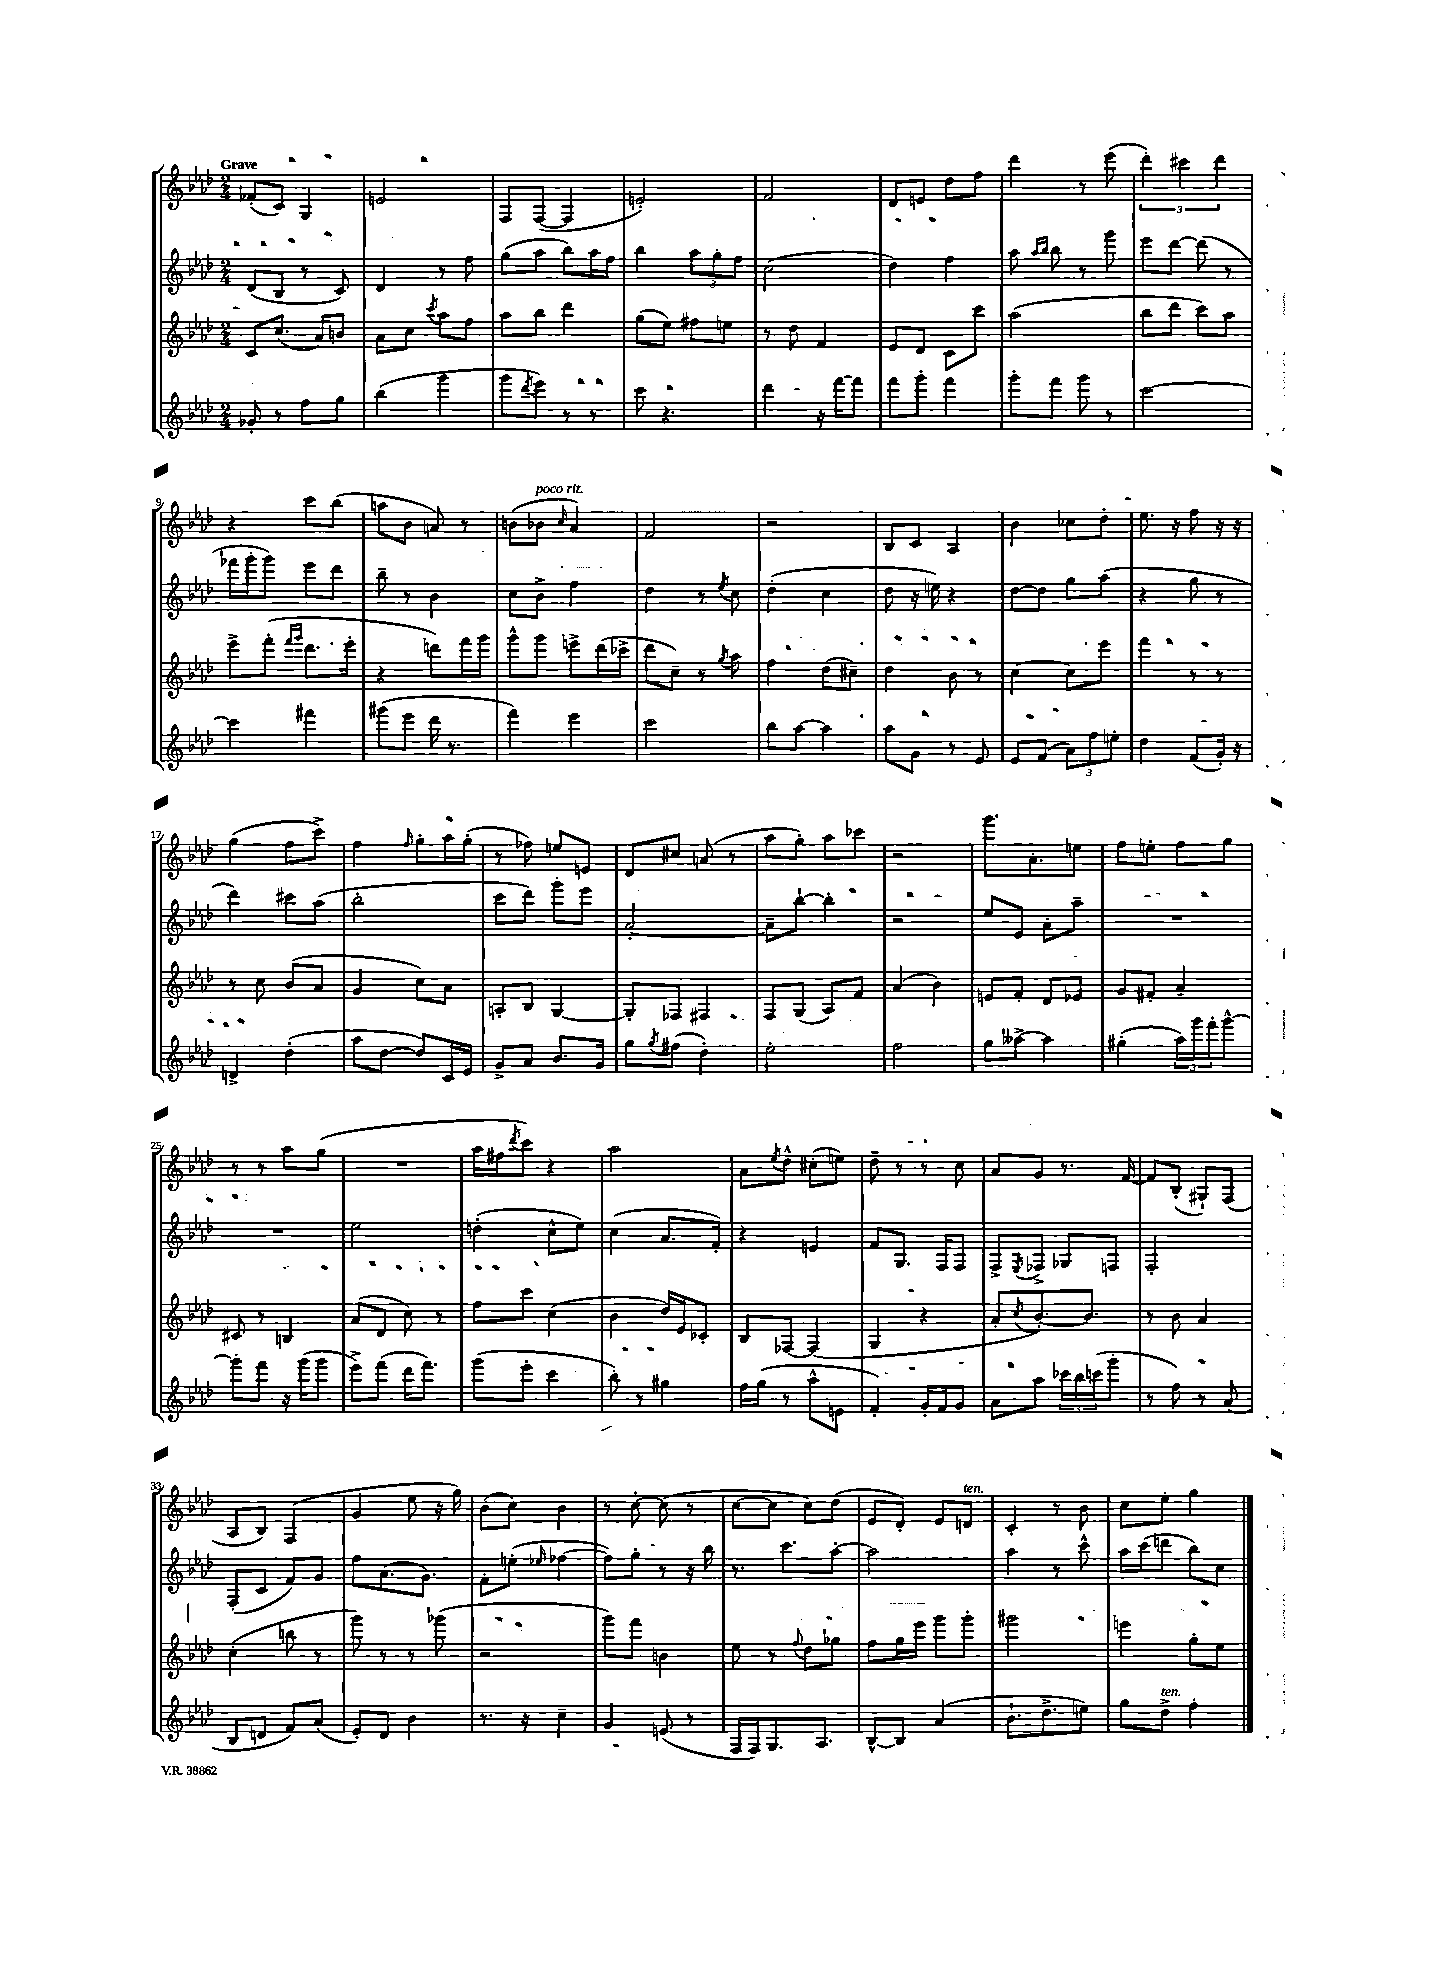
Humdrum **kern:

**kern	**kern	**kern	**kern
*part4	*part3	*part2	*part1
*staff4	*staff3	*staff2	*staff1
*clefG2	*clefG2	*clefG2	*clefG2
*k[b-e-a-d-]	*k[b-e-a-d-]	*k[b-e-a-d-]	*k[b-e-a-d-]
*M2/4	*M2/4	*M2/4	*M2/4
=1	=1	=1	=1
!	!	!	!LO:TX:a:B:t=Grave
8g-X'/	8c/L	(8d-/L	(8f-X'/L
8r	(8.cc/J	8B-/J	8c/J)
8ff\L	.	8r	4G/
.	16a-/KL)	.	.
8gg\J	8bn/J	8c/)	.
=2	=2	=2	=2
(4bb-\	8a-\L	4d-/	2en/
.	8cc\J	.	.
.	8qccc/	.	.
4ggg\	8aa-\L	8r	.
.	8ff\J	8ff\	.
=3	=3	=3	=3
8ggg\L	8aa-\L	(8gg\L	8F/L
8qddd-/	.	.	.
8eee-\J)	8bb-\J	8aa-\J	([8F/J
8r	4ddd-\	8bb-\L)	4F/]
8r	.	16aa-\L	.
.	.	16ff\JJ	.
=4	=4	=4	=4
8ccc\	(8gg\L	4bb-\	2en'/)
4.r	8ee-\J)	.	.
.	8ff#X\L	12aa-\L	.
.	.	12gg'\	.
.	8een\J	.	.
.	.	12ff\J	.
=5	=5	=5	=5
4ddd-\	8r	(2cc\	2f/
.	8dd-\	.	.
16r	4f/	.	.
[16fff\KL	.	.	.
8fff\J]	.	.	.
=6	=6	=6	=6
8fff\L	8e-/L	4dd-\)	8d-/L
8ggg'\J	8d-/J	.	8en/J
4fff\	8c\L	4ff\	8dd-\L
.	8ccc\J	.	8ff\J
=7	=7	=7	=7
8ggg'\L	(2aa-\	8aa-\	4ddd-\
.	.	16qqaa-/LL	.
.	.	16qqbb-/JJ	.
8fff\J	.	8bb-\	.
8ggg\	.	8r	8r
8r	.	8ggg\	(8eee-\
=8	=8	=8	=8
[2ccc\	8bb-\L	8eee-\L	6ddd-'\)
.	8ddd-\J	[8ddd-\J	.
.	.	.	6ccc#X\
.	8ccc\L)	(8ddd-\]	.
.	.	.	6ddd-\
.	8aa-\J	8r	.
!!LO:LB:g=z
=9	=9	=9	=9
4ccc\]	8eee-^\L	16fff-X\LL	4r
.	.	16ggg'\J	.
.	(8fff'\J	8ggg\J)	.
.	16qqfff/LL	.	.
.	16qqggg/JJ	.	.
4fff#X\	8.ddd-\L	8eee-\L	8ccc\L
.	.	8ddd-\J	(8bb-\J
.	16eee-'\Jk	.	.
=10	=10	=10	=10
(8ggg#X\L	4r	8bb-~\	8aan\L
8eee-\J	.	8r	8b-\J
16ddd-\	8dddn\L)	4b-\	8an/)
8.r	.	.	.
.	16fff\L	.	8r
.	16ggg\JJ	.	.
=11	=11	=11	=11
4fff\)	8ggg^^\L	8cc\L	(8bn\L
!	!	!	!LO:TX:a:i:t=poco rit.
.	8ggg\J	8b-^\J	8b-X\J
.	.	.	16qqcc/
4eee-\	8eeen^\L	4ff\	4a-/)
.	(16ddd-\L	.	.
.	16ccc-X^\JJ	.	.
=12	=12	=12	=12
2ccc\	8ddd-\L	4dd-\	2f/
.	8cc~\J)	.	.
.	8r	8r	.
.	8qgg/	8qee-/	.
.	8aa-\	8cc\	.
=13	=13	=13	=13
8bb-\L	4ff\	(4dd-'\	2r
[8aa-\J	.	.	.
4aa-\]	(8dd-\L	4cc\	.
.	8cc#X~\J)	.	.
=14	=14	=14	=14
8aa-\L	4dd-\	8dd-\	8B-/L
8g\J	.	16r	8c/J
.	.	16een\)	.
8r	8b-\	4r	4A-/
8e-/	8r	.	.
=15	=15	=15	=15
8e-/L	[4cc\	[8dd-\L	4b-\
(8f/J	.	8dd-\J]	.
12a-\L)	8cc\L]	8gg\L	8cc-X\L
12ff\	.	.	.
.	8eee-\J	(8aa-\J	8dd-'\J
12een'\J	.	.	.
=16	=16	=16	=16
4dd-\	4fff\	4r	8.ee-\
.	.	.	16r
(8f/L	8r	8gg\	8ff\
16g'/Jk)	8r	8r	16r
16r	.	.	16r
!!LO:LB:g=z
=17	=17	=17	=17
4dn^/	8r	4ddd-\)	(4gg\
.	8cc\	.	.
(4dd-'\	(8b-/L	8ccc#X\L	8ff\L
.	8a-/J	(8aa-\J	8ccc^\J)
=18	=18	=18	=18
8aa-\L	4g/	2bb-'\	4ff\
[8dd-\J	.	.	.
.	.	.	16qqff/
8dd-/L])	8cc\L)	.	8gg'\L
16c/L	8a-\J	.	16aa-\L
16e-/JJ	.	.	(16gg'\JJ
=19	=19	=19	=19
8g^/L	8An'/L	8ccc\L	8r
8a-/J	8B-/J	8ddd-\J)	8ff-X\)
8.b-/L	[4G/	8ggg'\L	8een/L
.	.	8eee-\J	8en/J
16g/Jk	.	.	.
=20	=20	=20	=20
8gg\L	8G'/L]	[2a-'/	8d-/L
8qgg/	.	.	.
(8ff#X\J	8F-X/J	.	8cc#X/J
4dd-'\)	4F#X/	.	(8an/
.	.	.	8r
=21	=21	=21	=21
2ee-'\	8F/L	8a-~\L]	8aa-\L
.	(8G/J	[8bb-`\J	8gg'\J)
.	8A-/L)	4bb-'\]	8aa-\L
.	8f/J	.	8ccc-X\J
=22	=22	=22	=22
2ff\	(4a-/	2r	2r
.	4b-\)	.	.
=23	=23	=23	=23
8gg\L	8en/L	8ee-/L	8.ggg\L
[8aa--X^\J	8f'/J	8e-/J	.
.	.	.	8.a-'\
4aa--\]	8d-/L	8a-'\L	.
.	8e-X/J	8aa-~\J	8een\J
=24	=24	=24	=24
(4gg#X'\	8g/L	2r	8ff\L
.	8f#X'/J	.	8een'\J
24aa-\LL)	4a-~/	.	8ff\L
24ggg\	.	.	.
24fff'\J	.	.	.
[8ggg^^\J	.	.	8gg\J
!!LO:LB:g=z
=25	=25	=25	=25
8ggg'\L]	8c#X/	2r	8r
8fff\J	8r	.	8r
16r	4Bn/	.	8aa-\L
(16ggg\KL	.	.	.
8ggg\J	.	.	(8gg\J
=26	=26	=26	=26
8eee-^\L)	(8a-/L	2ee-\	2r
(8fff\J	8d-/J	.	.
16ddd-\KL	8cc\)	.	.
8.fff\J)	.	.	.
.	8r	.	.
=27	=27	=27	=27
(8ggg\L	8ff\L	(4ddn'\	16aa-\LL
.	.	.	16ff#X\J
.	.	.	8qddd-/
8eee-'\J	8ccc\J	.	8ccc\J)
4ccc\	(4cc\	8cc^^\L	4r
.	.	8ee-\J)	.
=28	=28	=28	=28
8bb-'\)	4b-\	(4cc\	2aa-\
8r	.	.	.
4gg#X\	16dd-/LL)	8.a-/L	.
.	16e-/J	.	.
.	8c-X'/J	.	.
.	.	16f'/Jk)	.
=29	=29	=29	=29
16ff\LL	8B-/L	4r	8a-\L
(16gg\JJ	.	.	.
.	.	.	8qee-/
8r	[8F-X/J	.	8dd-^^\J
8aa-^^\L	(4F-/]	4en/	(8cc#X'\L
8en\J	.	.	8een\J)
=30	=30	=30	=30
4f'/)	4G/	8f/L	8dd-~\
.	.	8.G/J	8r
16g'/LL	4r	.	8r
16f/J	.	16F/KL	.
8g/J	.	8F/J	8cc\
=31	=31	=31	=31
8a-\L	8a-'/L	8F^/L	8a-/L
.	8qcc/	8qE-/	.
8aa-\J	[8.b-'/)	8F-X^/J	8g/J
24ccc-X\LL	.	8G-X/L	8.r
24bb-\	.	.	.
.	8.b-/J]	.	.
(24cccn\J	.	.	.
8ggg'\J	.	8Fn/J	.
.	.	.	[16f/
=32	=32	=32	=32
8r	8r	2F'/	8f/L]
8ff\)	8b-\	.	(8B-'/J
8r	4a-/	.	8G#X`/L)
(8a-/	.	.	(8F/J
!!LO:LB:g=z
=33	=33	=33	=33
8B-/L	(4cc'\	(8F'/L	8A-/L
8dn/J	.	8c/J	8B-/J)
8f/L)	8bbn\	8f/L)	(4F/
(8a-/J	8r	8g/J	.
=34	=34	=34	=34
8e-'/L)	8ggg\)	8ff\L	4g/
8d-/J	8r	(8.a-\	.
4b-\	8r	.	8ee-\
.	.	8.g\J)	.
.	(8ggg-X\	.	16r
.	.	.	16gg\)
=35	=35	=35	=35
8.r	2r	8f'\L	(8b-\L
.	.	(8een'\J	8cc\J)
16r	.	.	.
.	.	16qqee-X/	.
4cc~\	.	[4ff-X\	4b-\
=36	=36	=36	=36
4g/	8ggg\L)	8ff-\L])	8r
.	8fff\J	8gg'\J	[8cc'\
(8en/	4bn\	8r	(8cc\]
8r	.	16r	8r
.	.	16bb-\	.
=37	=37	=37	=37
16F/LL	8ee-\	8.r	[8cc\L
16F/J)	.	.	.
8.G/	8r	.	8cc\J]
.	.	8.ccc\L	.
.	8qqff/	.	.
.	8dd-\L	.	8cc\L)
8.A-/J	.	.	.
.	8gg-X\J	[8aa-'\J	(8dd-\J
=38	=38	=38	=38
[8B-^^/L	8ff\L	2aa-\]	8e-/L
8B-/J]	16gg\L	.	8d-'/J)
.	16eee-\JJ	.	.
(4a-/	8ggg\L	.	8e-/L
!	!	!	!LO:TX:a:i:t=ten.
.	8ggg'\J	.	8dn/J
=39	=39	=39	=39
8.b-`\L	2ggg#X\	4aa-\	4c'/
8.dd-^\	.	.	.
.	.	8r	8r
8een\J)	.	8ccc^^\	8b-\
=40	=40	=40	=40
8gg\L	4eeen\	16aa-\LL	8cc\L
.	.	(16ccc\J	.
!LO:TX:a:i:t=ten.	!	!	!
8dd-^\J	.	8dddn\J	8ee-'\J
4ff'\	8gg'\L	8bb-\L)	4gg\
.	8ee-\J	8cc\J	.
==	==	==	==
*-	*-	*-	*-
